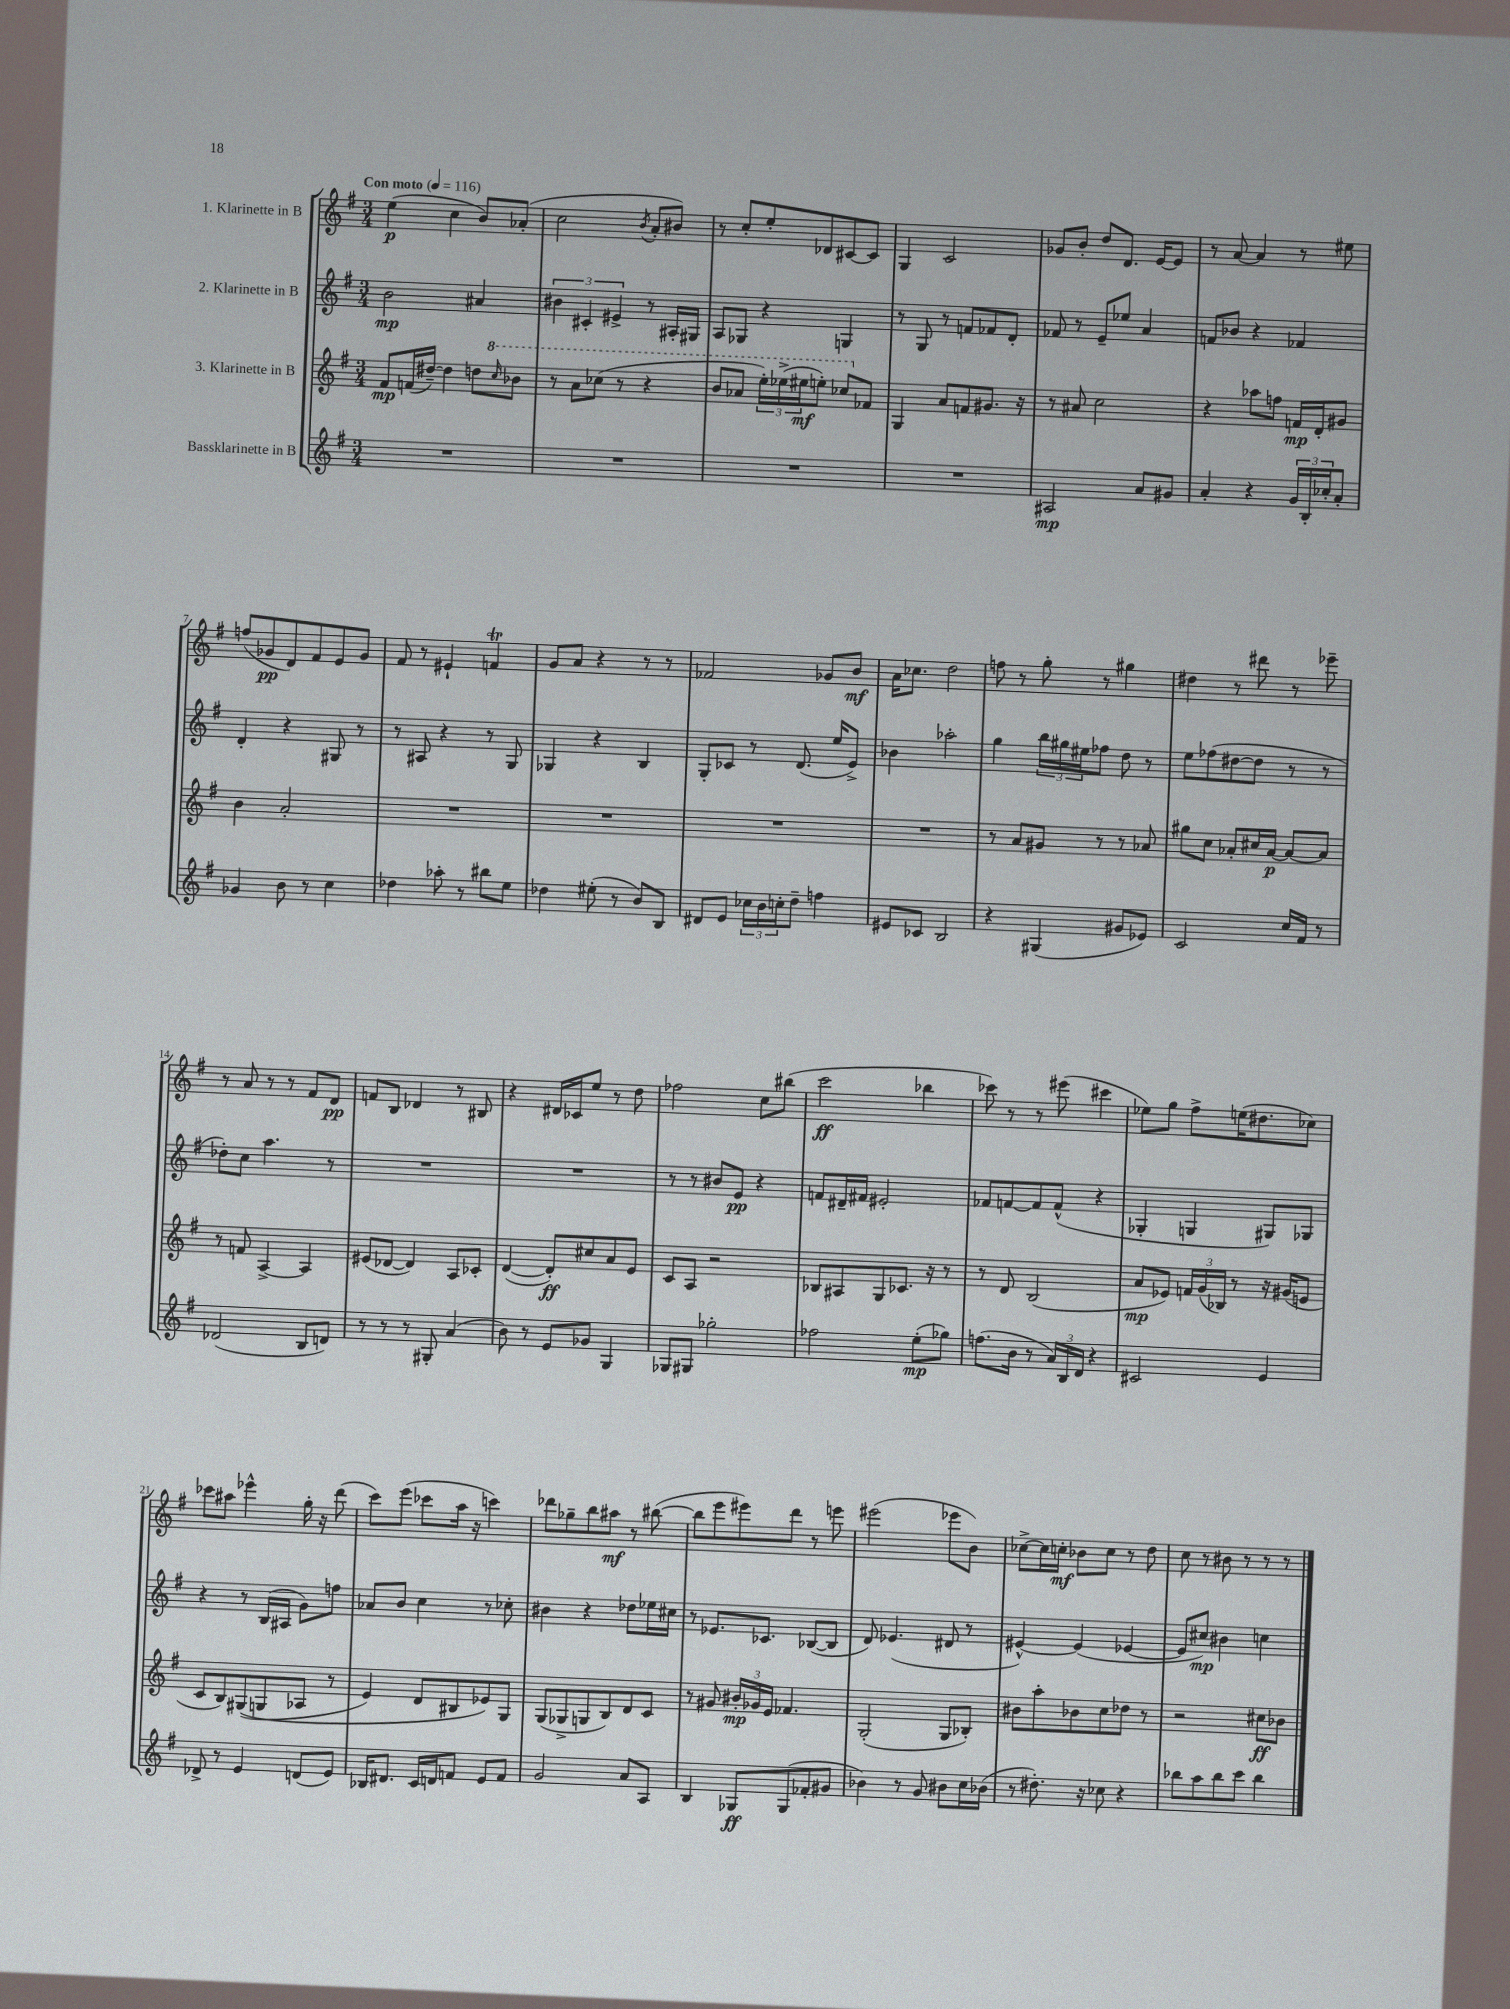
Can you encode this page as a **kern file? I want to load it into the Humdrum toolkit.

**kern	**kern	**kern	**kern
*staff4	*staff3	*staff2	*staff1
*clefG2	*clefG2	*clefG2	*clefG2
*k[f#]	*k[f#]	*k[f#]	*k[f#]
*M3/4	*M3/4	*M3/4	*M3/4
*MM116	*MM116	*MM116	*MM116
2.r	8f#	2b	(4ee
.	(16f	.	.
.	[16dd#~)	.	.
.	4dd#]	.	4cc
.	8dd	4a#	8b)
.	16qqccc	.	.
.	8bb-	.	(8a-'
=	=	=	=
2.r	8r	6b#	2cc
.	8aa	.	.
.	.	6c#'	.
.	(8ccc-	.	.
.	.	6e#^	.
.	8r	.	.
.	.	.	8qb
.	4r	8r	8a'
.	.	16A#'	8b#)
.	.	16G#	.
=	=	=	=
2.r	8bb	8A	8r
.	8aa-	8G-	8cc'
.	24eee')	4r	8ee'
.	(24eee-^	.	.
.	24eee#	.	.
.	8eee')	.	8d-
.	8ccc-	4G	[8c#
.	8f-	.	8c#]
=	=	=	=
2.r	4G	8r	4G
.	.	8G	.
.	8a	8r	2c
.	8f	8f	.
.	8.g#	8f-	.
.	.	8d'	.
.	16r	.	.
=	=	=	=
2A#	8r	8f-	8g-
.	8a#	8r	8b'
.	2cc	8e~	8dd
.	.	8ee-	8.d
8a	.	4a	.
.	.	.	[16e
8g#	.	.	8e]
=	=	=	=
4a'	4r	8f	8r
.	.	8b-	[8a
4r	8aa-	4r	4a]
.	8ff	.	.
24g	16f	4f-	8r
24B'	.	.	.
.	16d'	.	.
24cc-'	.	.	.
8a'	8g#	.	8ee#
=	=	=	=
4g-	4b	4d'	(8ff
.	.	.	8g-
8b	2a'	4r	8d)
8r	.	.	8f#
4cc	.	8G#	8e
.	.	8r	8g-
=	=	=	=
4dd-	2.r	8r	8f#
.	.	8A#	8r
8aa-'	.	4r	4e#`
8r	.	.	.
8bb#	.	8r	4f
8ee	.	8G	.
=	=	=	=
4dd-	2.r	4G-	8g
.	.	.	8a
(8ee#'	.	4r	4r
8r	.	.	.
8b)	.	4B	8r
8B	.	.	8r
=	=	=	=
8d#	2.r	8G'	2f-
8e	.	8c-	.
24cc-	.	8r	.
24b	.	.	.
24cc'	.	.	.
8dd~	.	(8.d	.
4ff	.	.	8g-
.	.	16ee	.
.	.	8e^)	8b
=	=	=	=
8e#	2.r	4b-	16a
.	.	.	8.cc-
8c-	.	.	.
2B	.	2aa-'	2dd
=	=	=	=
4r	8r	4gg	8ff
.	8a	.	8r
(4G#	8g#	24bb	8gg'
.	.	24gg#	.
.	.	24ee#	.
.	8r	8ff-	8r
8g#	8r	8dd	4gg#
8e-)	8a-	8r	.
=	=	=	=
2c	8gg#	8ee	4dd#
.	8cc	(8ff-	.
.	8a-'	[8dd#	8r
.	16cc#	8dd#]	8ddd#
.	[16a-	.	.
16cc	8a-_	8r	8r
16f#	.	.	.
8r	8a-]	8r	8eee-~
=	=	=	=
(2d-	8r	8dd-')	8r
.	8f	8cc	8a
.	[4A^	4.aa	8r
.	.	.	8r
8B	4A]	.	8f#
8d)	.	8r	8d
=	=	=	=
8r	(8e#	2.r	8f
8r	[8d-	.	8B
8r	4d-])	.	4d-
8G#'	.	.	.
(4a	8A	.	8r
.	8c-'	.	8B#
=	=	=	=
8b)	([4d	2.r	4r
8r	.	.	.
8e	8d'])	.	16d#
.	.	.	16c-
8g-	8cc#	.	8ee
4G	8a	.	8r
.	8e	.	8dd
=	=	=	=
8G-	8c	8r	2ff-
8G#	8A	8r	.
2gg-'	2r	8b#	.
.	.	8e	.
.	.	4r	8cc
.	.	.	(8bb#
=	=	=	=
2ff-	8B-	8f	2ccc
.	8A#	16d#~	.
.	.	16f#	.
.	8G	2e#'	.
.	8.c-	.	.
(8ee'	.	.	4bb-
.	16r	.	.
8gg-)	8r	.	.
=	=	=	=
(8.ff	8r	8f-	8ccc-)
.	8d	[8f	8r
16b	.	.	.
8r	(2B	8f]	8r
24a)	.	(8f^^	(8eee#
24B	.	.	.
24d	.	.	.
4r	.	4r	4ccc#
=	=	=	=
2c#	8a	4G-'	8ee-)
.	8e-)	.	8gg
.	24f	4G	8ff#^
.	(24g	.	.
.	24B-)	.	.
.	8r	.	(16ee
.	.	.	8.dd#
4e	16r	8G#)	.
.	(16g#	.	.
.	8e	8G-	8cc-)
=	=	=	=
8d-^	8c	4r	8ccc-
8r	8B)	.	8aa#
4e	&((8G#	8r	4eee-^^
.	8G	(16B	.
.	.	16A#	.
(8d	8A-	8g)	16gg'
.	.	.	16r
8e)	8r	8ff	(8ddd
=	=	=	=
16B-	4e)	8a-	8ccc)
8.d#	.	.	.
.	.	8b	(8eee
16c	8d	4cc	8ccc-
16d	.	.	.
8f	8B#	.	16aa
.	.	.	16r
8e	8e-&)	8r	4ccc)
8f	8G	8cc-'	.
=	=	=	=
2g	(8G	4b#	8ddd-
.	8G-^	.	8gg-~
.	8G	4r	8bb
.	8B)	.	8aa#
8a	8d	8dd-	8r
8A	8c	16ee-	([8bb#
.	.	16cc#	.
=	=	=	=
4B	8r	8r	8bb#]
.	8g#	8.e-	8eee
8G-	24b#'	.	8eee#)
.	24g-	.	.
.	.	8.c-	.
.	24e	.	.
(8G-	4.f-	.	8ddd
8f-'	.	([8B-	8r
8g#	.	8B-]	8eee
=	=	=	=
4b-)	(2G'	8d)	(2eee#
.	.	(4.e-	.
8r	.	.	.
8g	.	.	.
8b#	8G	8d#	8eee-
16cc	8B-')	8r	8b)
(16b-	.	.	.
=	=	=	=
8r	8b#	[4e#^^)	[8cc-^
8.dd#')	8aa'	.	16cc-]
.	.	.	16cc'
.	8b-	(4e#]	8b-
16r	.	.	.
8cc-	8cc	.	8cc
4r	8dd-	[4e-	8r
.	8r	.	8dd
=	=	=	=
8bb-	2r	8e-]	8cc
8aa	.	8cc#)	8r
8bb-	.	4b#	8b#
8ccc	.	.	8r
4bb-	8cc#	4cc	8r
.	8b-	.	8r
==	==	==	==
*-	*-	*-	*-
